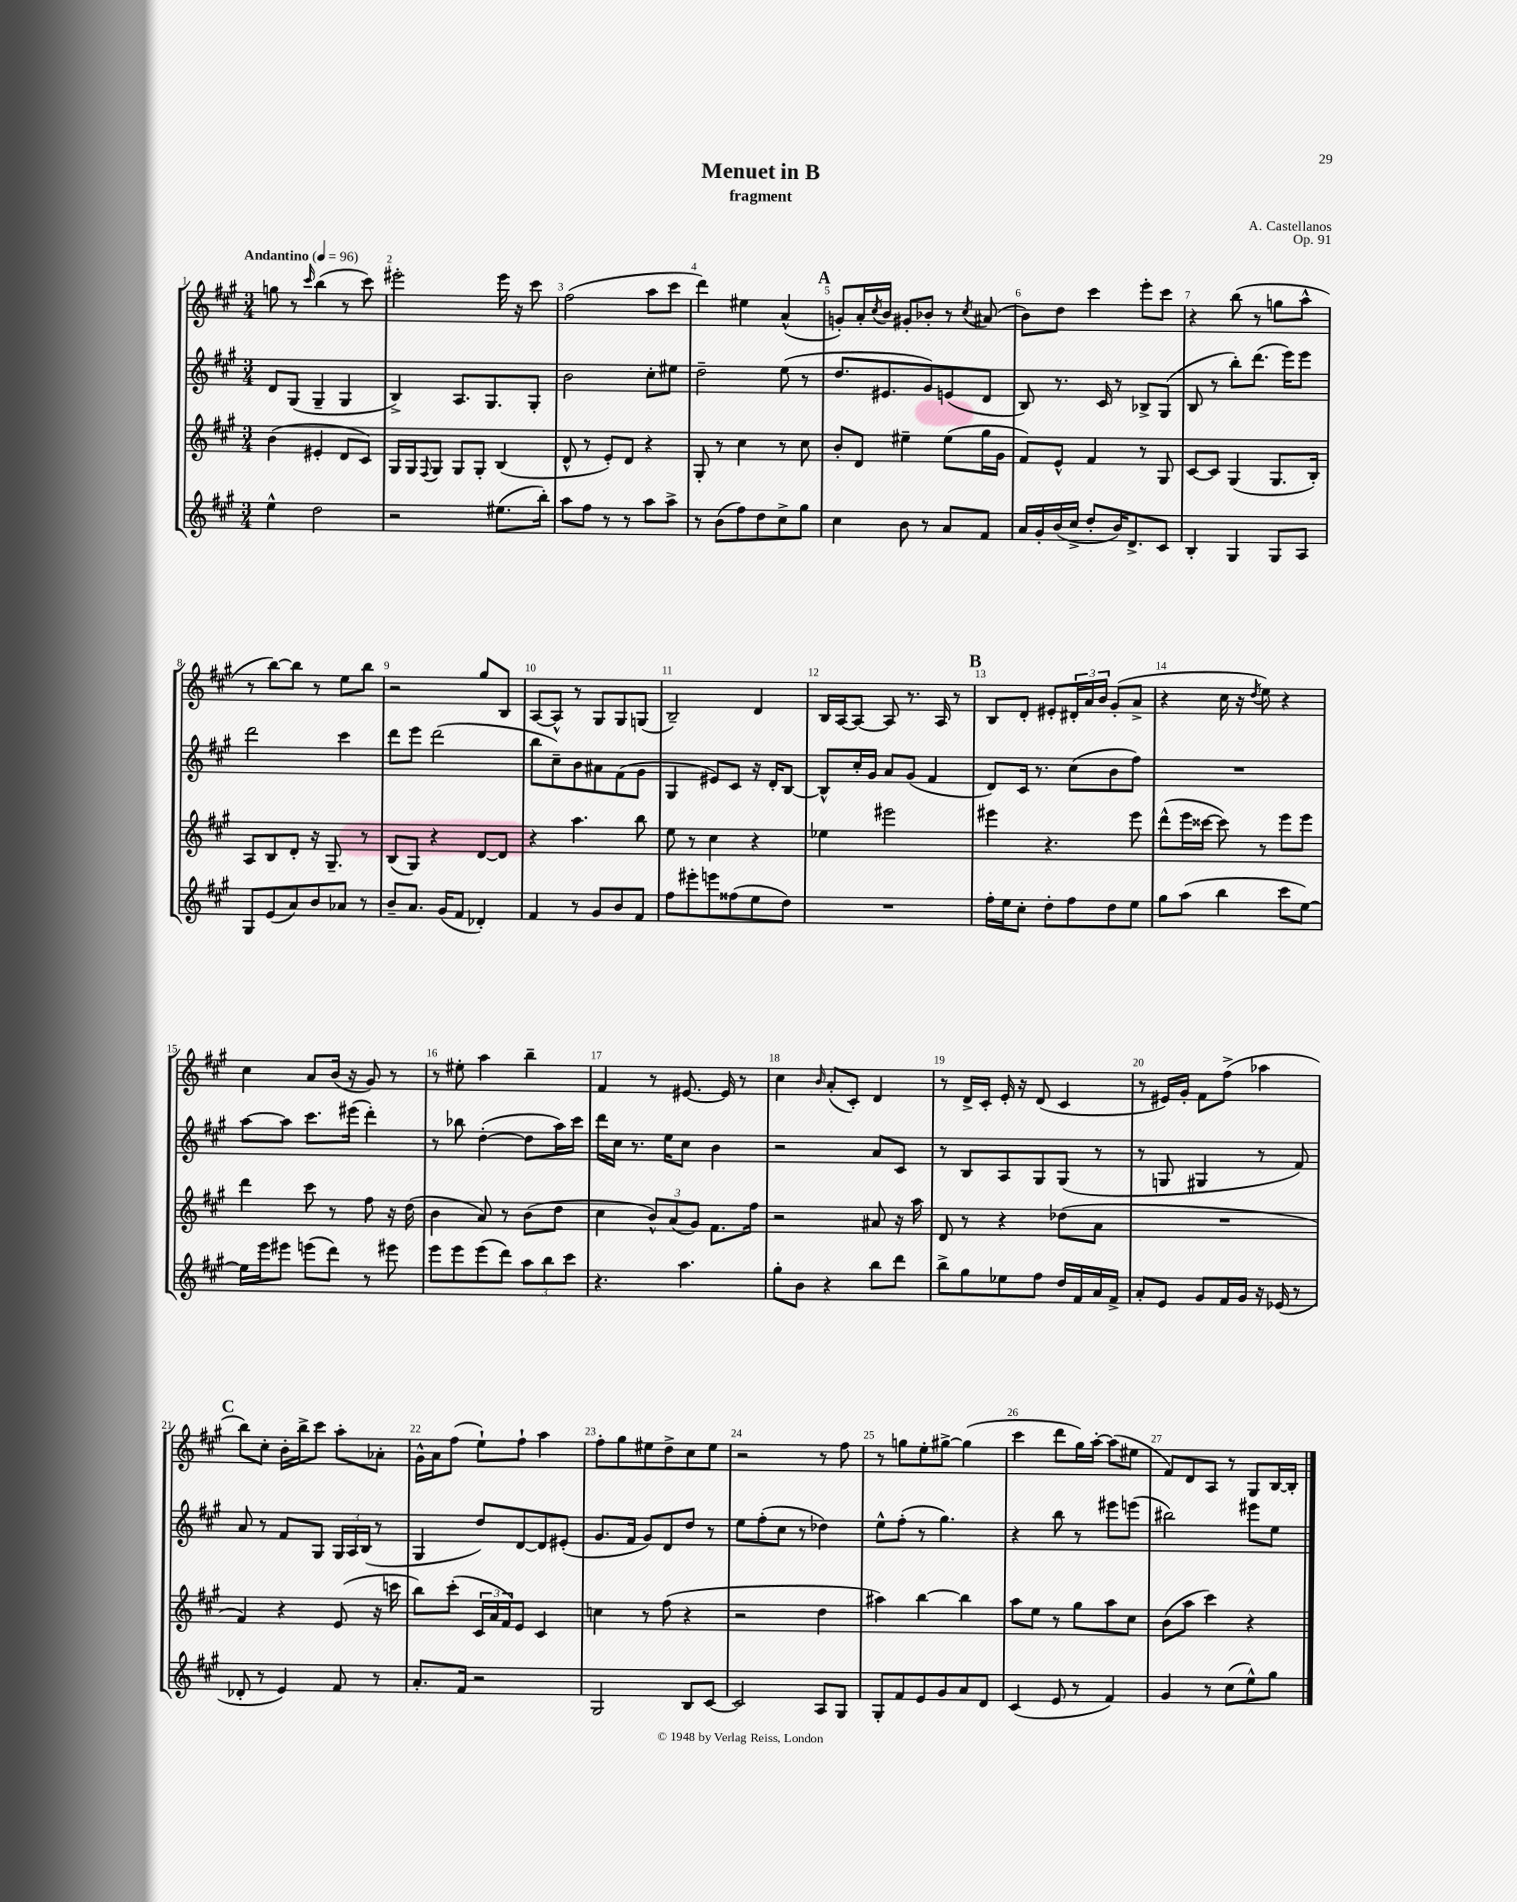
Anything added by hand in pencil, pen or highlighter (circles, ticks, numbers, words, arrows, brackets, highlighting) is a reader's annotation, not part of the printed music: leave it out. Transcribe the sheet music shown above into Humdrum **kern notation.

**kern	**kern	**kern	**kern
*staff4	*staff3	*staff2	*staff1
*clefG2	*clefG2	*clefG2	*clefG2
*k[f#c#g#]	*k[f#c#g#]	*k[f#c#g#]	*k[f#c#g#]
*M3/4	*M3/4	*M3/4	*M3/4
*MM96	*MM96	*MM96	*MM96
4ee^^	(4b	8d	8gg
.	.	(8G#	8r
.	.	.	16qqccc#
2dd	4e#'	4G#~	(4bb
.	8d	4G#	8r
.	8c#)	.	8ccc#)
=	=	=	=
2r	16G#	4B^)	2eee#'
.	16G#	.	.
.	8qqF#	.	.
.	8G#	.	.
.	8G#	8.A	.
.	8G#'	.	.
.	.	8.G#	.
(8.ee#	(4B	.	16eee#
.	.	.	16r
.	.	8G#'	8ccc#
16bb')	.	.	.
=	=	=	=
8aa	8d^^	2b	(2ff#
8ff#	8r	.	.
8r	8e')	.	.
8r	8d	.	.
8aa	4r	8cc#'	8aa
8aa^	.	8ee#	8ccc#
=	=	=	=
8r	8G#'	2dd~	4ddd)
(8b	8r	.	.
8ff#)	4cc#	.	4ee#
8dd	.	.	.
8cc#^	8r	(8ee	(4a^^
8gg#	8cc#	8r	.
=	=	=	=
4cc#	8b'	8.dd	8g')
.	8d	.	16a'
.	.	.	8qcc#
.	.	8.e#	16b
8b	4ee#~	.	8g#'
8r	.	8g#)	8b-'
8a	(8ee#	(8e	8r
.	.	.	8qcc#
8f#	16gg#	8d	(8a#
.	16g#	.	.
=	=	=	=
16a	8f#)	8B)	8b)
16g#'	.	.	.
(16b	8e^^	8.r	8dd
16cc#^	.	.	.
8dd'	4f#	.	4ccc#
.	.	16c#	.
16b)	.	8r	.
8.d^	.	.	.
.	8r	8B-^	8eee'
8c#	8G#	(8G#	8ccc#
=	=	=	=
4B'	[8c#	8B	4r
.	8c#]	8r	.
4G#	(4G#	8bb')	(8bb
.	.	(8.ddd	8r
8G#	8.G#	.	8gg
.	.	16eee)	.
8A	.	8eee	8aa^^
.	16B')	.	.
=	=	=	=
8G#	8A	2ddd	8r
(8e	8B	.	[8bb)
8a)	8d'	.	8bb]
8b	16r	.	8r
.	8.G#~	.	.
8a-	.	4ccc#	8ee
8r	8r	.	8bb
=	=	=	=
8b~	(8B	8ddd	2r
8.a	8G#)	8eee	.
.	4r	(2ddd	.
(16g#	.	.	.
8f#	.	.	.
4d-')	[8d	.	8gg#
.	8d]	.	8B
=	=	=	=
4f#	4r	8bb	[8A
.	.	8cc#~)	8A^^]
8r	4.aa	8b	8r
8g#	.	8a#	8G#
8b	.	(8f#	8G#
8f#	8bb	8g#	(8G
=	=	=	=
8ff#	8ee	4G#	2B~)
8eee#'	8r	.	.
8eee	4cc#	8e#)	.
(8ff##	.	8c#	.
8ee	4r	16r	4d
.	.	16d'	.
8dd)	.	[8B	.
=	=	=	=
2.r	4ee-	8B^^]	16B
.	.	.	[16A
.	.	16cc#'	8A_
.	.	16g#	.
.	2eee#	8a	8A]
.	.	(8g#	8.r
.	.	4f#	.
.	.	.	16A
.	.	.	8r
=	=	=	=
16ff#'	4eee#	8d)	8B
16ee	.	.	.
8cc#'	.	16c#	8d'
.	.	8.r	.
8dd'	4.r	.	8e#'
8ff#	.	(8cc#	24d#'
.	.	.	24a
.	.	.	24b
8dd	.	8b	(8g#'
8ee	8eee#	8ff#)	8a^
=	=	=	=
8gg#	(8ddd^^	2.r	4r
(8aa	16eee	.	.
.	[16ccc##	.	.
4bb	8ccc##])	.	16cc#
.	.	.	16r
.	.	.	8qdd
.	8r	.	8ee)
8ccc#	8eee	.	4r
[8ee)	8eee	.	.
=	=	=	=
16ee]	4ddd	[8aa	4cc#
16eee	.	.	.
8eee#	.	8aa]	.
(8eee	8ccc#	8.ccc#	8a
8ddd)	8r	.	(16b
.	.	(16eee#	16r
8r	8ff#	4ddd')	8g#)
8eee#	16r	.	8r
.	(16dd	.	.
=	=	=	=
8eee	4b	8r	8r
8eee	.	8bb-	8ee#'
(8eee	8a)	([4dd'	4aa
8ddd)	8r	.	.
12aa	(8b	8dd]	4bb~
12bb	.	.	.
.	8dd	16aa)	.
12ccc#	.	.	.
.	.	16ccc#	.
=	=	=	=
4.r	4cc#	16ddd	4f#
.	.	16cc#	.
.	.	8.r	.
.	12b^^)	.	8r
.	.	16ee	.
.	(12a	.	.
4.aa	.	8cc#	[8.e#
.	12g#)	.	.
.	8.f#	4b	.
.	.	.	16e#]
.	.	.	8r
.	16ff#	.	.
=	=	=	=
8gg#'	2r	2r	4cc#
8b	.	.	.
.	.	.	16qqb
4r	.	.	(8a'
.	.	.	8c#')
8bb	8a#	8a	4d
8ddd	16r	8c#	.
.	16aa	.	.
=	=	=	=
8bb^	8d	8r	8r
8gg#	8r	8B	16d^
.	.	.	16c#'
8ee-	4r	8A	16e'
.	.	.	16r
8ff#	.	8G#	(8d
16dd	(8dd-	(8G#	4c#
16f#	.	.	.
16a	8a	8r	.
16f#^	.	.	.
=	=	=	=
8a'	2.r	8r	8r
8e	.	8G	16e#)
.	.	.	16g#'
8g#	.	4G#	8f#
16f#	.	.	(8ff#^
16g#	.	.	.
16r	.	8r	4aa-
(16e-	.	.	.
8r	.	8f#)	.
=	=	=	=
8d-'	4f#)	8a	8bb)
8r	.	8r	8cc#'
4e)	4r	8f#	16b'
.	.	.	16bb^
.	.	8G#	8ccc#
8f#	(8e	24G#	8aa'
.	.	24A	.
.	.	(24B	.
8r	16r	8r	8a-'
.	16ccc	.	.
=	=	=	=
8.a'	8bb)	4G#	16g#^^
.	.	.	16a
.	(8ccc#'	.	(8ff#
16f#	.	.	.
2r	24c#	8dd)	8ee`)
.	24a	.	.
.	24f#)	.	.
.	8e	[8d	8ff#`
.	4c#	8d]	4aa
.	.	(8e#'	.
=	=	=	=
2G#	4cc	8.g#	8ff#'
.	.	.	8gg#
.	.	16f#	.
.	8r	8g#)	8ee#
.	(8ff#	8d	8dd^
8B	4r	8dd	8cc#
[8c#	.	8r	8ee#
=	=	=	=
2c#]	2r	8ee	2r
.	.	(8ff#'	.
.	.	8cc#	.
.	.	8r	.
8A	4dd	4dd-)	8r
8G#	.	.	8ff#
=	=	=	=
8G#'	4aa#)	8ee^^	8r
8f#	.	(8ff#'	8gg
8e	[4bb	8r	8ee'
8g#	.	4.gg#)	[8gg#^
8a	4bb]	.	(4gg#]
8d	.	.	.
=	=	=	=
(4c#	8aa	4r	4ccc#
.	8ee	.	.
8e	8r	8bb	8ddd
8r	8gg#	8r	16gg#)
.	.	.	[16aa'
4f#)	8aa	8eee#	(8aa]
.	8cc#	(8eee	8ee#
=	=	=	=
4g#	(8b	2bb#)	8f#)
.	8aa	.	8d
8r	4ccc#)	.	8A
(8cc#	.	.	8r
8ee^^)	4r	8eee#	8G#
8gg#	.	8ee	[16B
.	.	.	16B']
==	==	==	==
*-	*-	*-	*-
